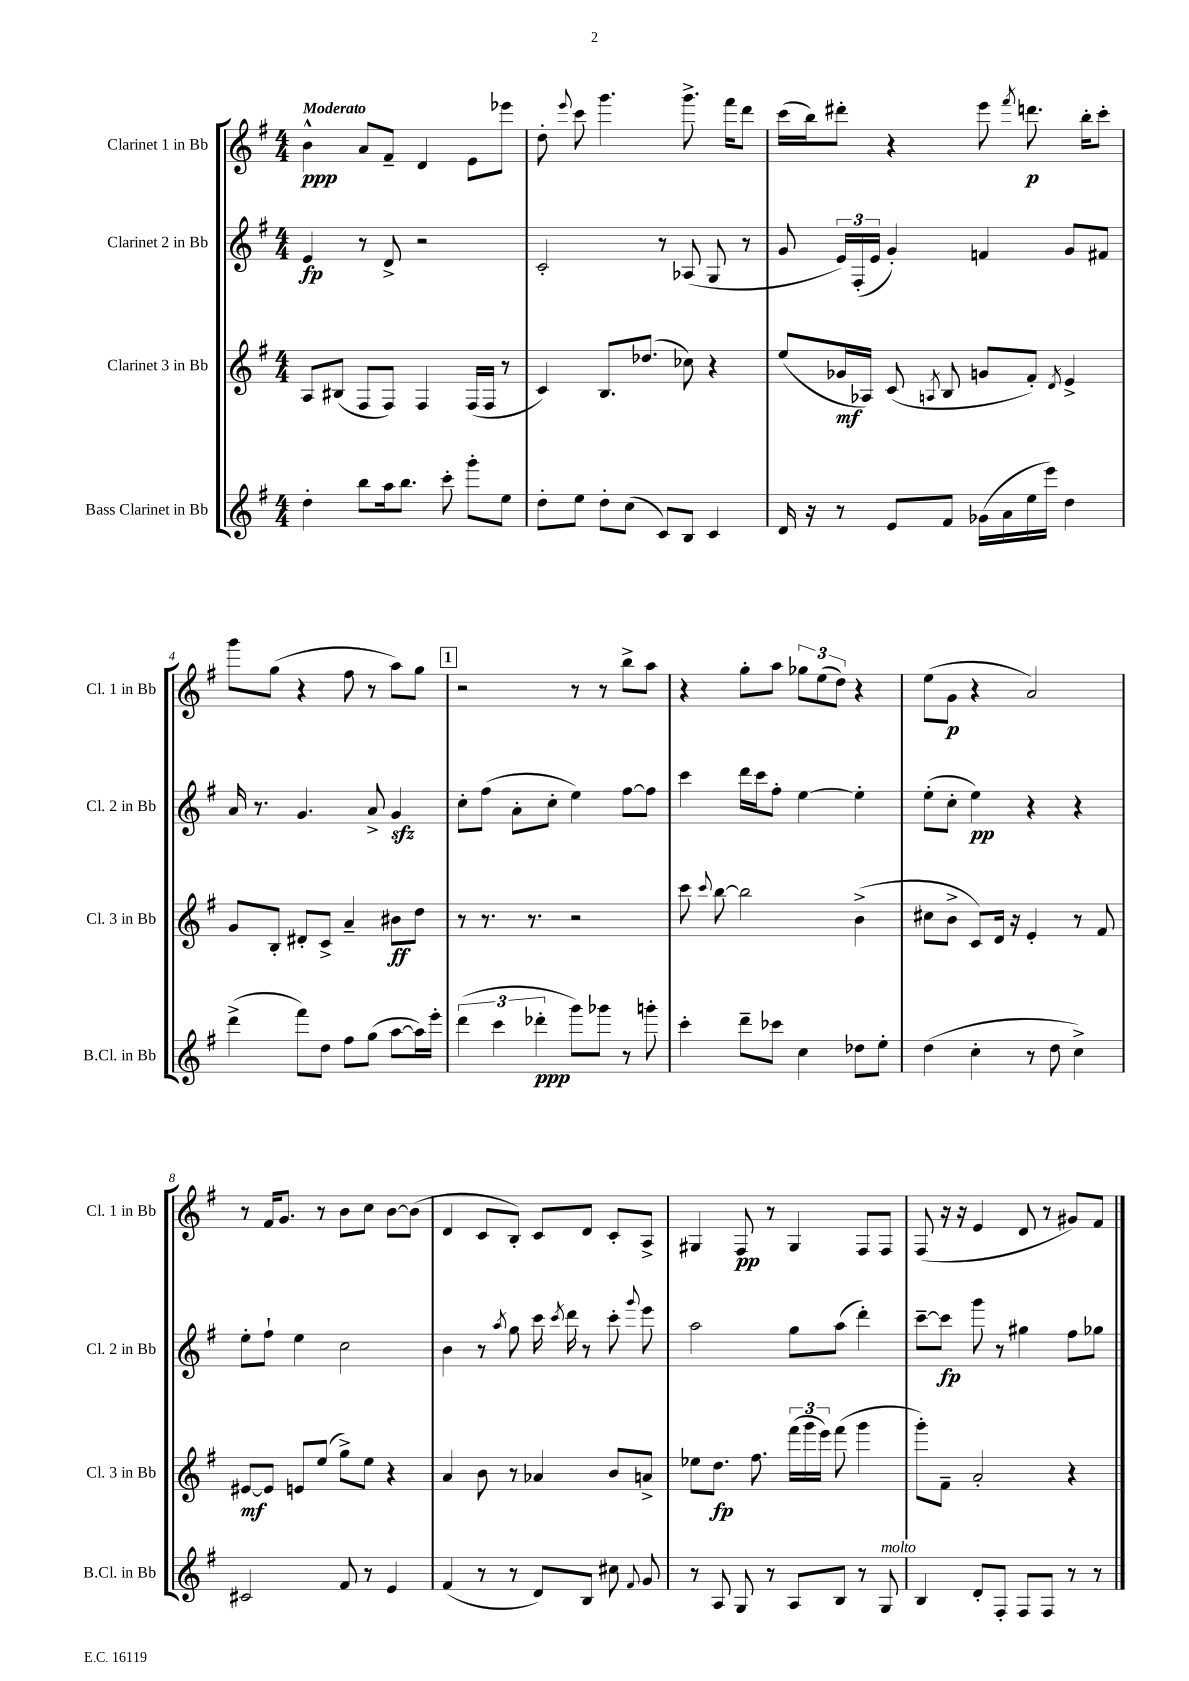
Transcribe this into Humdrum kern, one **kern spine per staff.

**kern	**kern	**kern	**kern
*staff4	*staff3	*staff2	*staff1
*clefG2	*clefG2	*clefG2	*clefG2
*k[f#]	*k[f#]	*k[f#]	*k[f#]
*M4/4	*M4/4	*M4/4	*M4/4
4dd'	8A	4e	4b^^
.	(8B#	.	.
8bb	8F#	8r	8a
16aa	8F#)	8d^	8f#~
8.bb	.	.	.
.	4F#	2r	4d
8ccc'	.	.	.
8ggg'	(16F#	.	8e
.	16F#	.	.
8ee	8r	.	8eee-
=	=	=	=
8dd'	4c)	2c'	8dd'
.	.	.	8qqeee
8ee	.	.	8ccc
8dd'	8.B	.	4.ggg
(8cc	.	.	.
.	(8.dd-	.	.
8c)	.	8r	.
8B	8cc-)	(8A-	8.ggg^
4c	4r	8G	.
.	.	.	16fff#
.	.	8r	8ddd
=	=	=	=
16d	(8ee	8g	(16ccc
16r	.	.	16bb)
8r	16g-	24e)	8ddd#'
.	.	(24F#'	.
.	16A-)	.	.
.	.	24e	.
8e	(8c	4g')	4r
.	8qA	.	.
8f#	8B	.	.
(16g-	8g	4f	8eee
16a	.	.	.
.	.	.	8qfff#
16ee	8f#')	.	8.ddd
16eee)	.	.	.
.	8qd	.	.
4dd	4e^	8g	.
.	.	.	16bb'
.	.	8f#	8ccc'
=	=	=	=
(4ddd^	8g	16a	8ggg
.	.	8.r	.
.	8B'	.	(8gg
8fff#)	8d#'	4.g	4r
8dd	8c^	.	.
8ff#	4a~	.	8ff#
(8gg	.	8a^	8r
[8aa	8b#	4g	8aa)
16aa])	8dd	.	8gg
16eee'	.	.	.
=	=	=	=
(6ddd	8r	8cc'	2r
.	8.r	(8ff#	.
6ccc	.	.	.
.	.	8a'	.
.	8.r	.	.
6ddd-'	.	.	.
.	.	8cc'	.
8ggg)	2r	4ee)	8r
8ggg-	.	.	8r
8r	.	[8ff#	8bb^
8ggg'	.	8ff#]	8aa
=	=	=	=
4ccc'	8ccc	4ccc	4r
.	8qqccc	.	.
.	[8bb	.	.
8ddd~	2bb]	16ddd	8gg'
.	.	16ccc	.
8ccc-	.	8ff#'	8aa
4cc	.	[4ee	12gg-
.	.	.	(12ee
.	.	.	12dd)
8dd-	(4b^	4ee']	4r
8ee'	.	.	.
=	=	=	=
(4dd	8cc#	(8ee'	(8ee
.	8b^	8cc'	8g
4cc'	8c)	4ee)	4r
.	16d	.	.
.	16r	.	.
8r	4e'	4r	2a)
8dd	.	.	.
4cc^)	8r	4r	.
.	8f#	.	.
=	=	=	=
2c#	[8e#	8ee'	8r
.	8e#]	8ff#`	16f#
.	.	.	8.g
.	8e	4ee	.
.	(8ee	.	8r
8f#	8gg^)	2cc	8b
8r	8ee	.	8cc
4e	4r	.	[8b
.	.	.	(8b]
=	=	=	=
(4f#	4a	4b	4d
8r	8b	8r	8c
.	.	8qaa	.
8r	8r	8gg	8B')
8d)	4a-	16ccc	8c
.	.	8qccc	.
.	.	16ddd	.
8B	.	8r	8d
8cc#	8b	8ccc'	8c'
8qqf#	.	8qqggg	.
8g	8a^	8eee	8A^
=	=	=	=
8r	8ee-	2aa	4G#
8A	8.dd	.	.
8G	.	.	8F#
.	8.ff#	.	.
8r	.	.	8r
8A	(24fff#	8gg	4G#
.	24ggg	.	.
.	24eee)	.	.
8B	(8fff#	(8aa	.
8r	4ggg	4ddd')	8F#
8G	.	.	8F#
=	=	=	=
4B	8ggg')	[8ccc~	(8F#
.	8f#~	8ccc]	16r
.	.	.	16r
8d'	2a'	8ggg	4e
8F#'	.	8r	.
8F#	.	4gg#	8d
8F#	.	.	8r
8r	4r	8ff#	8g#)
8r	.	8gg-	8f#
==	==	==	==
*-	*-	*-	*-
